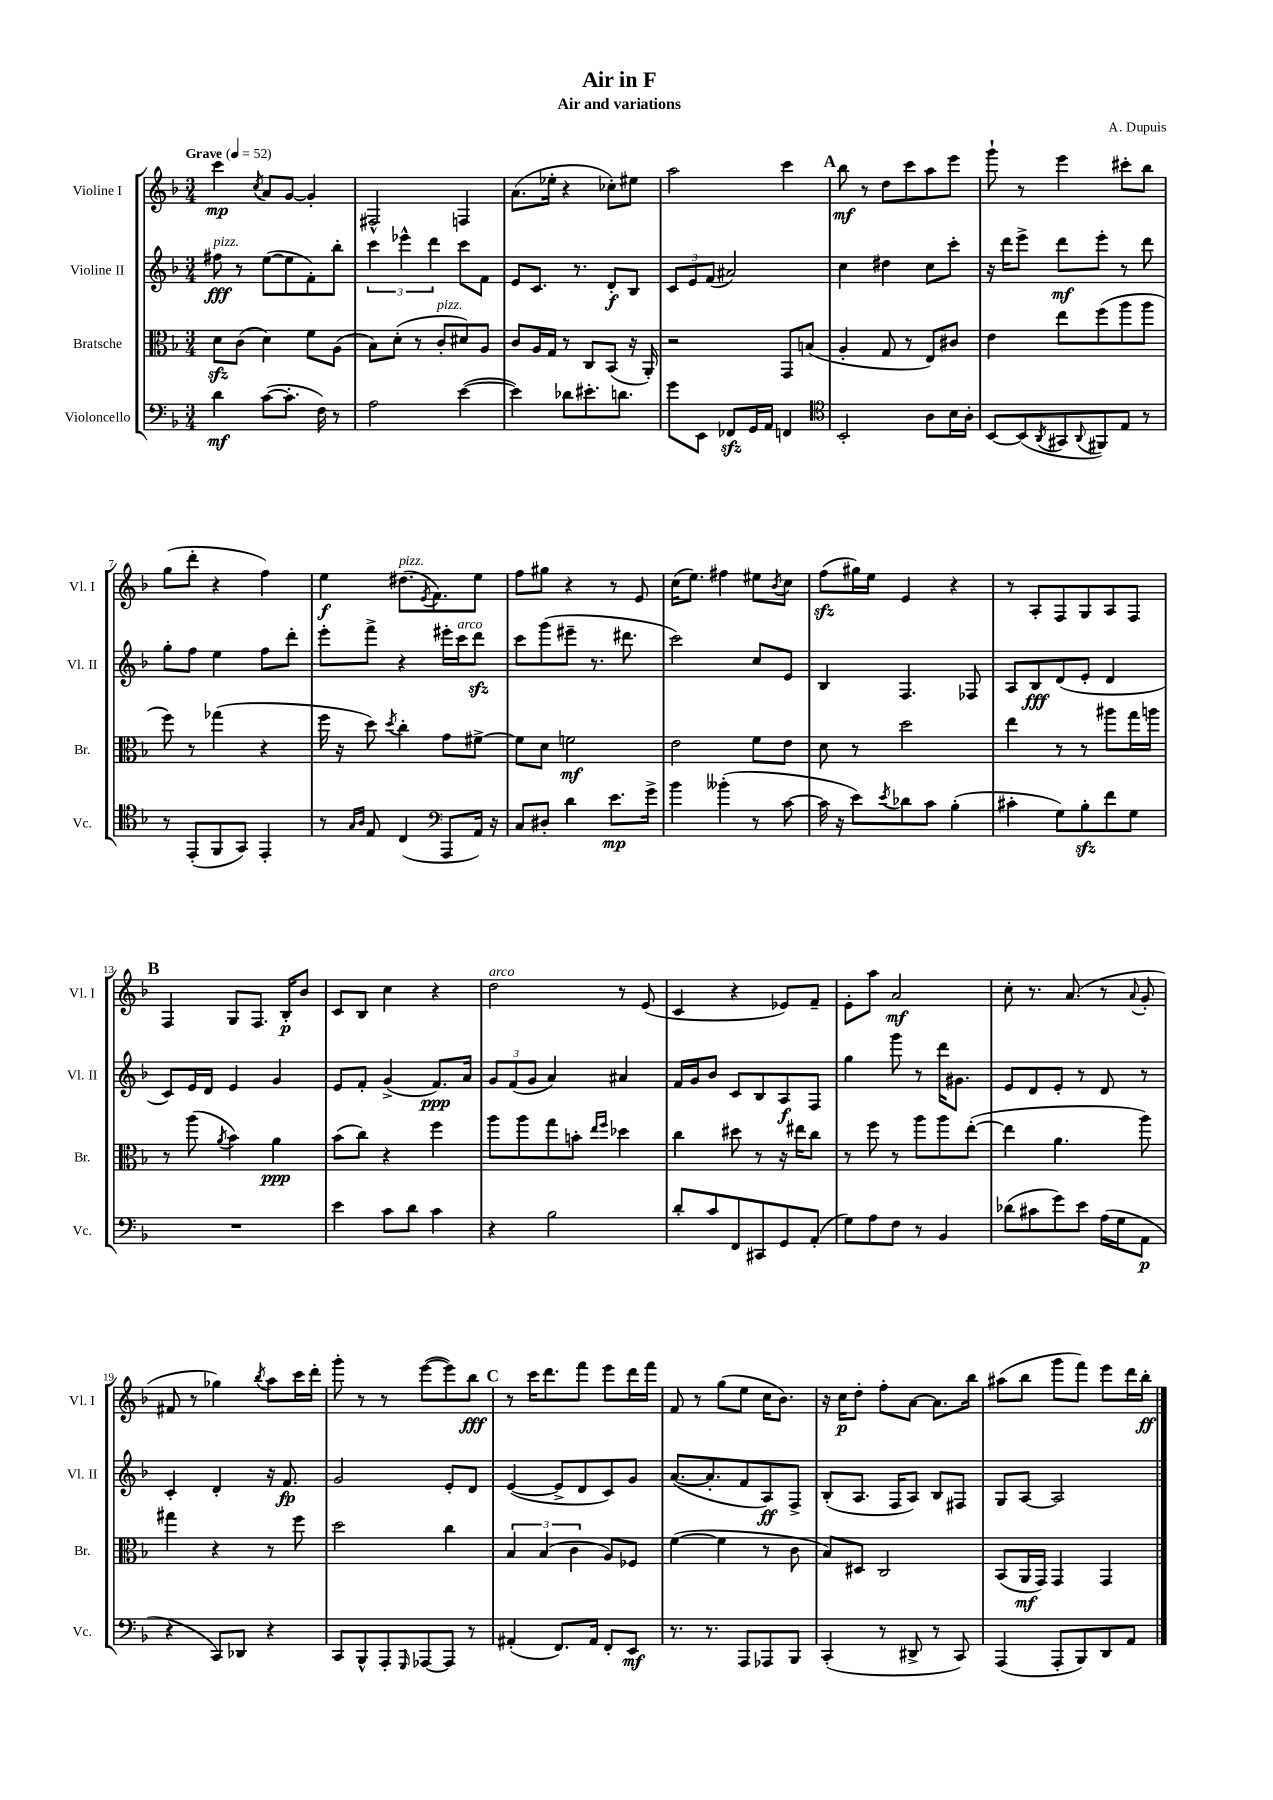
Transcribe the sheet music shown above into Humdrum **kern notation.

**kern	**kern	**kern	**kern
*staff4	*staff3	*staff2	*staff1
*clefF4	*clefC3	*clefG2	*clefG2
*k[b-]	*k[b-]	*k[b-]	*k[b-]
*M3/4	*M3/4	*M3/4	*M3/4
*MM52	*MM52	*MM52	*MM52
4d	8d	8ff#	4ccc
.	(8c	8r	.
.	.	.	8qcc
([8c	4d)	([8ee	8a
8.c']	.	8ee]	[8g
.	8f	8f')	4g']
16F)	.	.	.
8r	(8A	8bb-'	.
=	=	=	=
2A	8B-)	6ccc	2F#^^
.	(8d'	.	.
.	.	6eee-^^	.
.	8r	.	.
.	.	6ddd	.
.	8c'	.	.
([4e	8d#)	8ccc	4F
.	8A	8f	.
=	=	=	=
4e])	8c	8e	(8.a
.	16A	8.c	.
.	16G	.	16ee-'
8d-	8r	.	4r
.	.	8.r	.
8.e#'	8C	.	.
.	(8BB-	8d'	8cc-')
8.d	.	.	.
.	16r	8B-	8ee#
.	16AA')	.	.
=	=	=	=
8g	2r	12c	2aa
.	.	12e	.
8EE	.	.	.
.	.	(12f	.
8FF-	.	2a#)	.
16GG	.	.	.
16AA	.	.	.
4FF	8GG	.	4ccc
.	(8B	.	.
=	=	=	=
*clefC4	*	*	*
2BB-'	4A'	4cc	8bb-
.	.	.	8r
.	8G	4dd#	8dd
.	8r	.	8ccc
8A	8E)	8cc	8aa
16B-	8c#	8ccc'	8eee
16A'	.	.	.
=	=	=	=
[8BB-	4e	16r	8ggg`
.	.	16ddd	.
(8BB-]	.	8eee^	8r
8qAA	.	.	.
8GG#	8ee	8ddd	4eee
8qqAA	.	.	.
8FF#)	(8ff	8eee'	.
8E	8aa	8r	8ccc#'
8r	8aa	8ddd	8bb-
=	=	=	=
8r	8ff)	8gg'	(8gg
(8EE'	8r	8ff	8ddd'
8FF	(4gg-	4ee	4r
8GG)	.	.	.
4EE'	4r	8ff	4ff)
.	.	8ddd'	.
=	=	=	=
8r	16ff	8eee'	4ee
.	16r	.	.
16qqG	.	.	.
16qqA	.	.	.
8E	8dd)	8fff^	.
.	8qdd	.	.
(4C	4cc'	4r	(8.dd#
.	.	.	8qe
.	.	.	8.f)
*clefF4	*	*	*
8AAA	8g	16eee#'	.
.	.	16ccc	.
16AA)	[8f#^	8ddd	8ee
16r	.	.	.
=	=	=	=
8C	8f#]	8ccc	8ff
8D#'	8d	(8ggg	8gg#
4d	2f	8eee#~	4r
.	.	8.r	.
8.e	.	.	8r
.	.	8.ddd#	.
.	.	.	8e
16g^	.	.	.
=	=	=	=
4b-	2e	2ccc)	(16cc
.	.	.	8.ee)
(4b--'	.	.	4ff#
8r	8f	8cc	8ee#
.	.	.	8qb-
[8c	8e	8e	8cc
=	=	=	=
16c]	8d	4B-	(8ff
16r	.	.	.
8e)	8r	.	16gg#)
.	.	.	16ee
8qe	.	.	.
8d-	2dd	4.F	4e
8c	.	.	.
(4B-'	.	.	4r
.	.	8F-	.
=	=	=	=
4c#'	4ee	8A	8r
.	.	8B-	8A'
8G)	8r	(8d	8F
8B-'	8r	8e'	8G
8f	8aa#	4d	8A
8G	16gg	.	8F
.	16aa	.	.
=	=	=	=
2.r	8r	8c)	4F
.	(8aa	16e	.
.	.	16d	.
.	8qa	.	.
.	4b-)	4e	8G
.	.	.	8.F
.	4a	4g	.
.	.	.	16B-'
.	.	.	8b-
=	=	=	=
4e	(8b-	8e	8c
.	8cc)	8f'	8B-
8c	4r	(4g^	4cc
8d	.	.	.
4c	4ff	8.f)	4r
.	.	16a	.
=	=	=	=
4r	8aa	12g	2dd
.	.	(12f	.
.	8aa	.	.
.	.	12g	.
2B-	8gg	4a)	.
.	8b'	.	.
.	16qqee	.	.
.	16qqff	.	.
.	4dd-	4a#	8r
.	.	.	(8e
=	=	=	=
8d'	4cc	16f	4c
.	.	16g	.
8c	.	8b-	.
8FF	8dd#	8c	4r
8CC#	8r	8B-	.
8GG	16r	8A	8e-)
.	16ee#	.	.
(8AA'	8cc	8F	8f~
=	=	=	=
8G)	8r	4gg	8e'
8A	8ff	.	8aa
8F	8r	8ggg	2a
8r	8aa	8r	.
4BB-	8aa	16ddd	.
.	.	8.g#	.
.	([8ee'	.	.
=	=	=	=
(8d-	4ee]	8e	8cc'
8c#	.	8d	8.r
8g)	4.a	8e'	.
.	.	.	(8.a
8e	.	8r	.
(16A	.	8d	8r
16G	.	.	.
.	.	.	8qqa
8AA	8aa)	8r	8g'
=	=	=	=
4r	4gg#	4c'	8f#
.	.	.	8r
8CC)	4r	4d'	4gg-)
8DD-	.	.	.
.	.	.	8qbb-
4r	8r	16r	8aa
.	.	8.f	.
.	8ff	.	16ccc
.	.	.	16ddd'
=	=	=	=
8CC	2dd	2g	8ggg'
8BBB-^^	.	.	8r
8AAA'	.	.	8r
16qqGGG	.	.	.
[8AAA-	.	.	([8eee
8AAA-]	4cc	8e'	8eee])
8r	.	8d	8bb-
=	=	=	=
(4AA#'	6B-	([4e	8r
.	.	.	16ccc
.	(6B-	.	.
.	.	.	8.ddd
8.FF)	.	8e^]	.
.	6c	.	.
.	.	8d	8fff
16AA#	.	.	.
8FF'	8A)	8c)	8eee
8EE	8F-	8g	16ddd
.	.	.	16fff
=	=	=	=
8.r	([4f	([8.a	8f
.	.	.	8r
8.r	.	8.a']	.
.	4f]	.	(8gg
8AAA	.	8f	8ee
8AAA-	8r	8A)	16cc
.	.	.	8.b-)
8BBB-	8c	8F^	.
=	=	=	=
(4CC'	8B-)	(8B-'	16r
.	.	.	16cc
.	8D#	8.A	8dd'
8r	2C	.	8ff'
.	.	16F	.
8DD#^	.	8A)	[8a
8r	.	8B-	8.a]
8CC)	.	8F#	.
.	.	.	16bb-
=	=	=	=
(4AAA	(8BB-	8G	(8aa#
.	16AA	[8A	8bb-
.	16GG)	.	.
8AAA'	4GG	2A]	8ggg
8BBB-)	.	.	8fff)
8DD	4GG	.	8eee
8AA	.	.	16ddd
.	.	.	16bb-'
==	==	==	==
*-	*-	*-	*-
